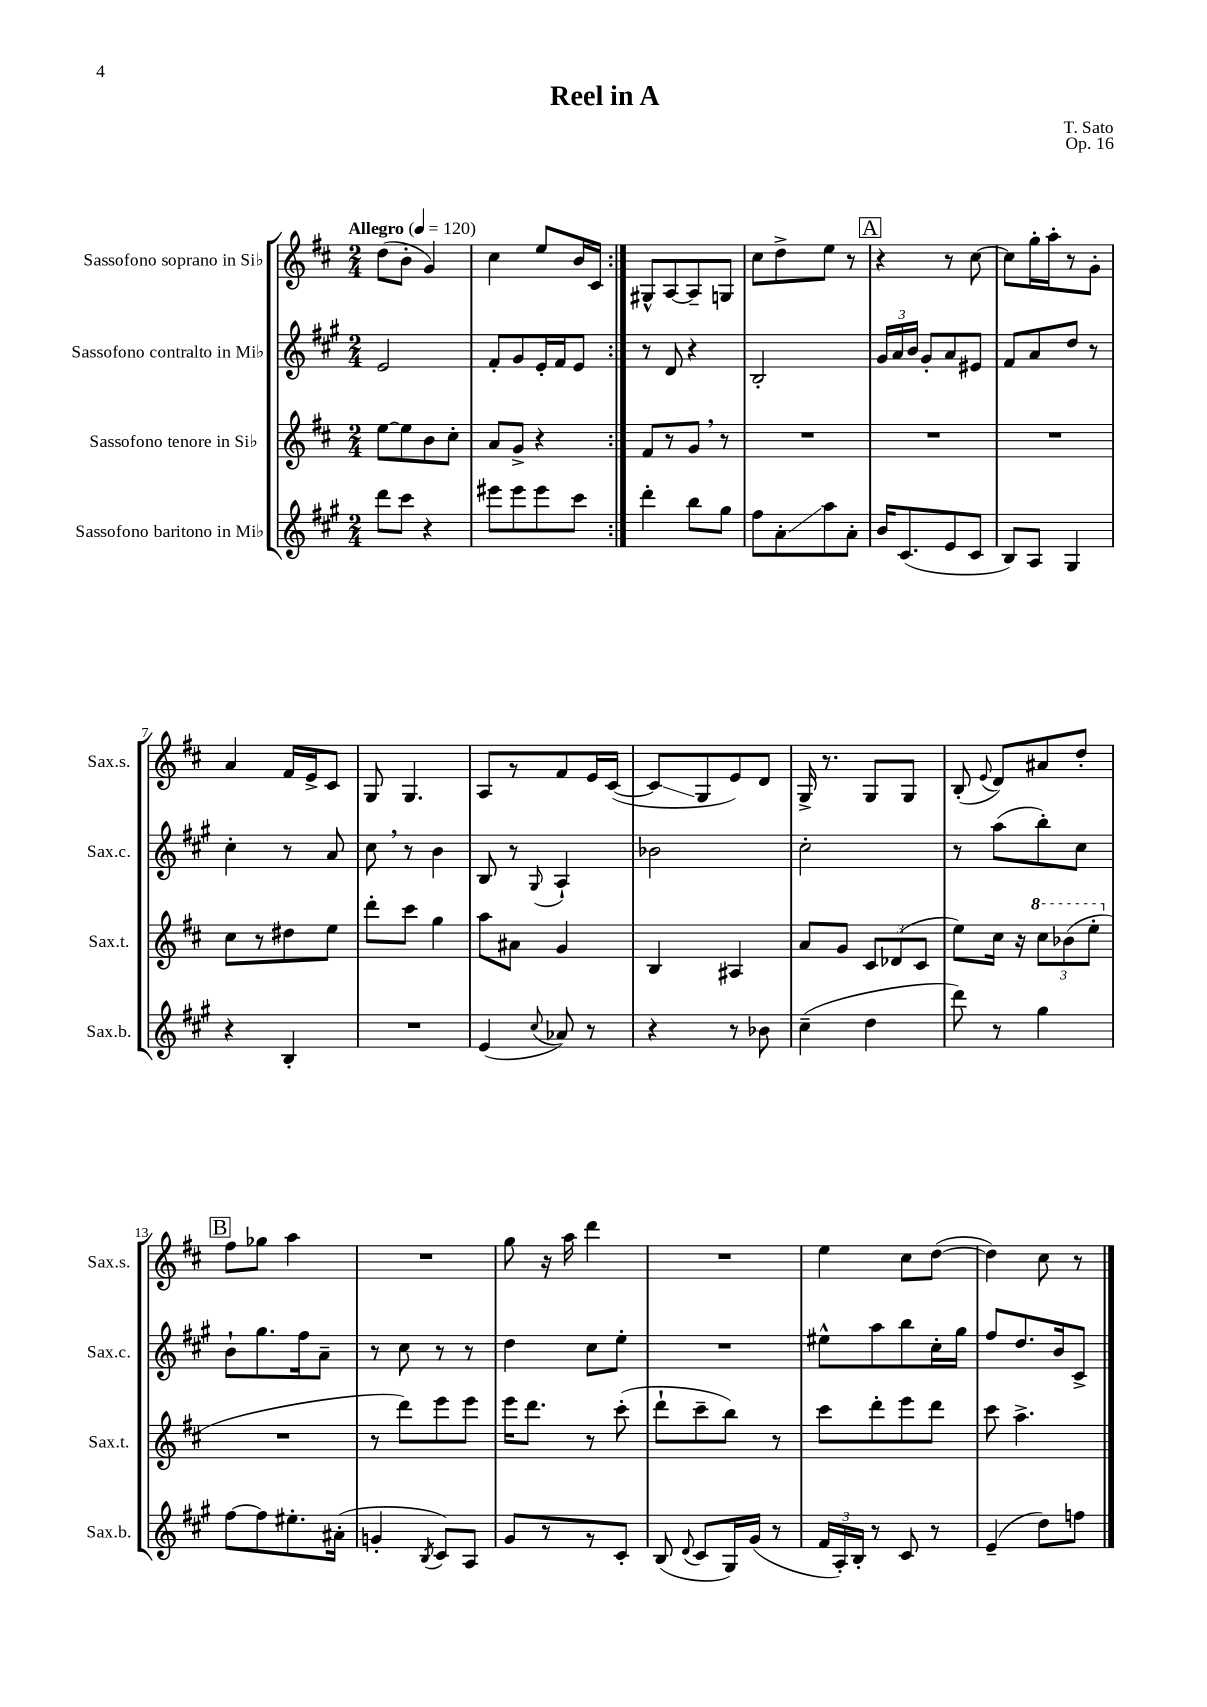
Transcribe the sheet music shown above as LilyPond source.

\header { title = "Reel in A" composer = "T. Sato" opus = "Op. 16" }
<<
\new StaffGroup <<
\new Staff = "s0" \with { instrumentName = "Sassofono soprano in Sib" shortInstrumentName = "Sax.s." } {
    \clef treble \key d \major \numericTimeSignature \time 2/4 \tempo "Allegro" 4 = 120
    \autoBeamOff \repeat volta 2 { d''8[( b'8]-. g'4) |
    cis''4 e''8[ b'16 cis'16] | }
    gis8[-^ a8~ a8-- g8] |
    cis''8[ d''8-> e''8] r8 |
    \mark \markup { \box "A" } r4 r8 cis''8~ |
    cis''8[ g''16-. a''16-. r8 g'8]-. |
    a'4 fis'16[ e'16-> cis'8] |
    g8 g4. |
    a8[ r8 fis'8 e'16 cis'16]~( |
    cis'8[\glissando g8 e'8) d'8] |
    g16-> r8. g8[ g8] |
    b8-.( \appoggiatura { e'8 } d'8[) ais'8 d''8]-. |
    \mark \markup { \box "B" } fis''8[ ges''8] a''4 |
    R2 |
    g''8 r16 a''16 d'''4 |
    R2 |
    e''4 cis''8[ d''8]~( |
    d''4) cis''8 r8 \bar "|." |
}
\new Staff = "s1" \with { instrumentName = "Sassofono contralto in Mib" shortInstrumentName = "Sax.c." } {
    \clef treble \key a \major \numericTimeSignature \time 2/4
    \autoBeamOff \repeat volta 2 { e'2 |
    fis'8[-. gis'8 e'16-. fis'16 e'8] | }
    r8 d'8 r4 |
    b2-. |
    \mark \markup { \box "A" } \tuplet 3/2 { gis'16[ a'16 b'16] } gis'8[-. a'8 eis'8] |
    fis'8[ a'8 d''8] r8 |
    cis''4-. r8 a'8 |
    cis''8 \breathe r8 b'4 |
    b8 r8 \appoggiatura { gis8 } a4-! |
    bes'2 |
    cis''2-. |
    r8 a''8[( b''8-.) cis''8] |
    \mark \markup { \box "B" } b'8[-! gis''8. fis''16 a'8]-- |
    r8 cis''8 r8 r8 |
    d''4 cis''8[ e''8]-. |
    R2 |
    eis''8[-^ a''8 b''8 cis''16-. gis''16] |
    fis''8[ d''8. b'16 cis'8]-> \bar "|." |
}
\new Staff = "s2" \with { instrumentName = "Sassofono tenore in Sib" shortInstrumentName = "Sax.t." } {
    \clef treble \key d \major \numericTimeSignature \time 2/4
    \autoBeamOff \repeat volta 2 { e''8[~ e''8 b'8 cis''8]-. |
    a'8[ g'8]-> r4 | }
    fis'8[ r8 g'8] \breathe r8 |
    R2 |
    \mark \markup { \box "A" } R2 |
    R2 |
    cis''8[ r8 dis''8 e''8] |
    d'''8[-. cis'''8] g''4 |
    a''8[ ais'8] g'4 |
    b4 ais4 |
    a'8[ g'8] \tuplet 3/2 { cis'8[ des'8( cis'8] } |
    e''8[) cis''16] r16 \tuplet 3/2 { \ottava #1 cis'''8[ bes''8( e'''8]-. \ottava #0 } |
    \mark \markup { \box "B" } R2 |
    r8 d'''8[) e'''8 e'''8] |
    e'''16[ d'''8.] r8 cis'''8-.( |
    d'''8[-! cis'''8-- b''8]) r8 |
    cis'''8[ d'''8-. e'''8 d'''8] |
    cis'''8 a''4.-> \bar "|." |
}
\new Staff = "s3" \with { instrumentName = "Sassofono baritono in Mib" shortInstrumentName = "Sax.b." } {
    \clef treble \key a \major \numericTimeSignature \time 2/4
    \autoBeamOff \repeat volta 2 { d'''8[ cis'''8] r4 |
    eis'''8[ eis'''8 eis'''8 cis'''8] | }
    d'''4-. b''8[ gis''8] |
    fis''8[ a'8-.\glissando a''8 a'8]-. |
    \mark \markup { \box "A" } b'16[ cis'8.( e'8 cis'8] |
    b8[) a8] gis4 |
    r4 b4-. |
    R2 |
    e'4( \appoggiatura { cis''8 } aes'8) r8 |
    r4 r8 bes'8 |
    cis''4--( d''4 |
    d'''8) r8 gis''4 |
    \mark \markup { \box "B" } fis''8[~ fis''8 eis''8.-. ais'16]-.( |
    g'4-. \acciaccatura { b8 } cis'8[) a8] |
    gis'8[ r8 r8 cis'8]-. |
    b8( \appoggiatura { d'8 } cis'8[ gis16) gis'16]( r8 |
    \tuplet 3/2 { fis'16[ a16-.) b16]-. } r8 cis'8 r8 |
    e'4--( d''8[) f''8] \bar "|." |
}
>>
>>
